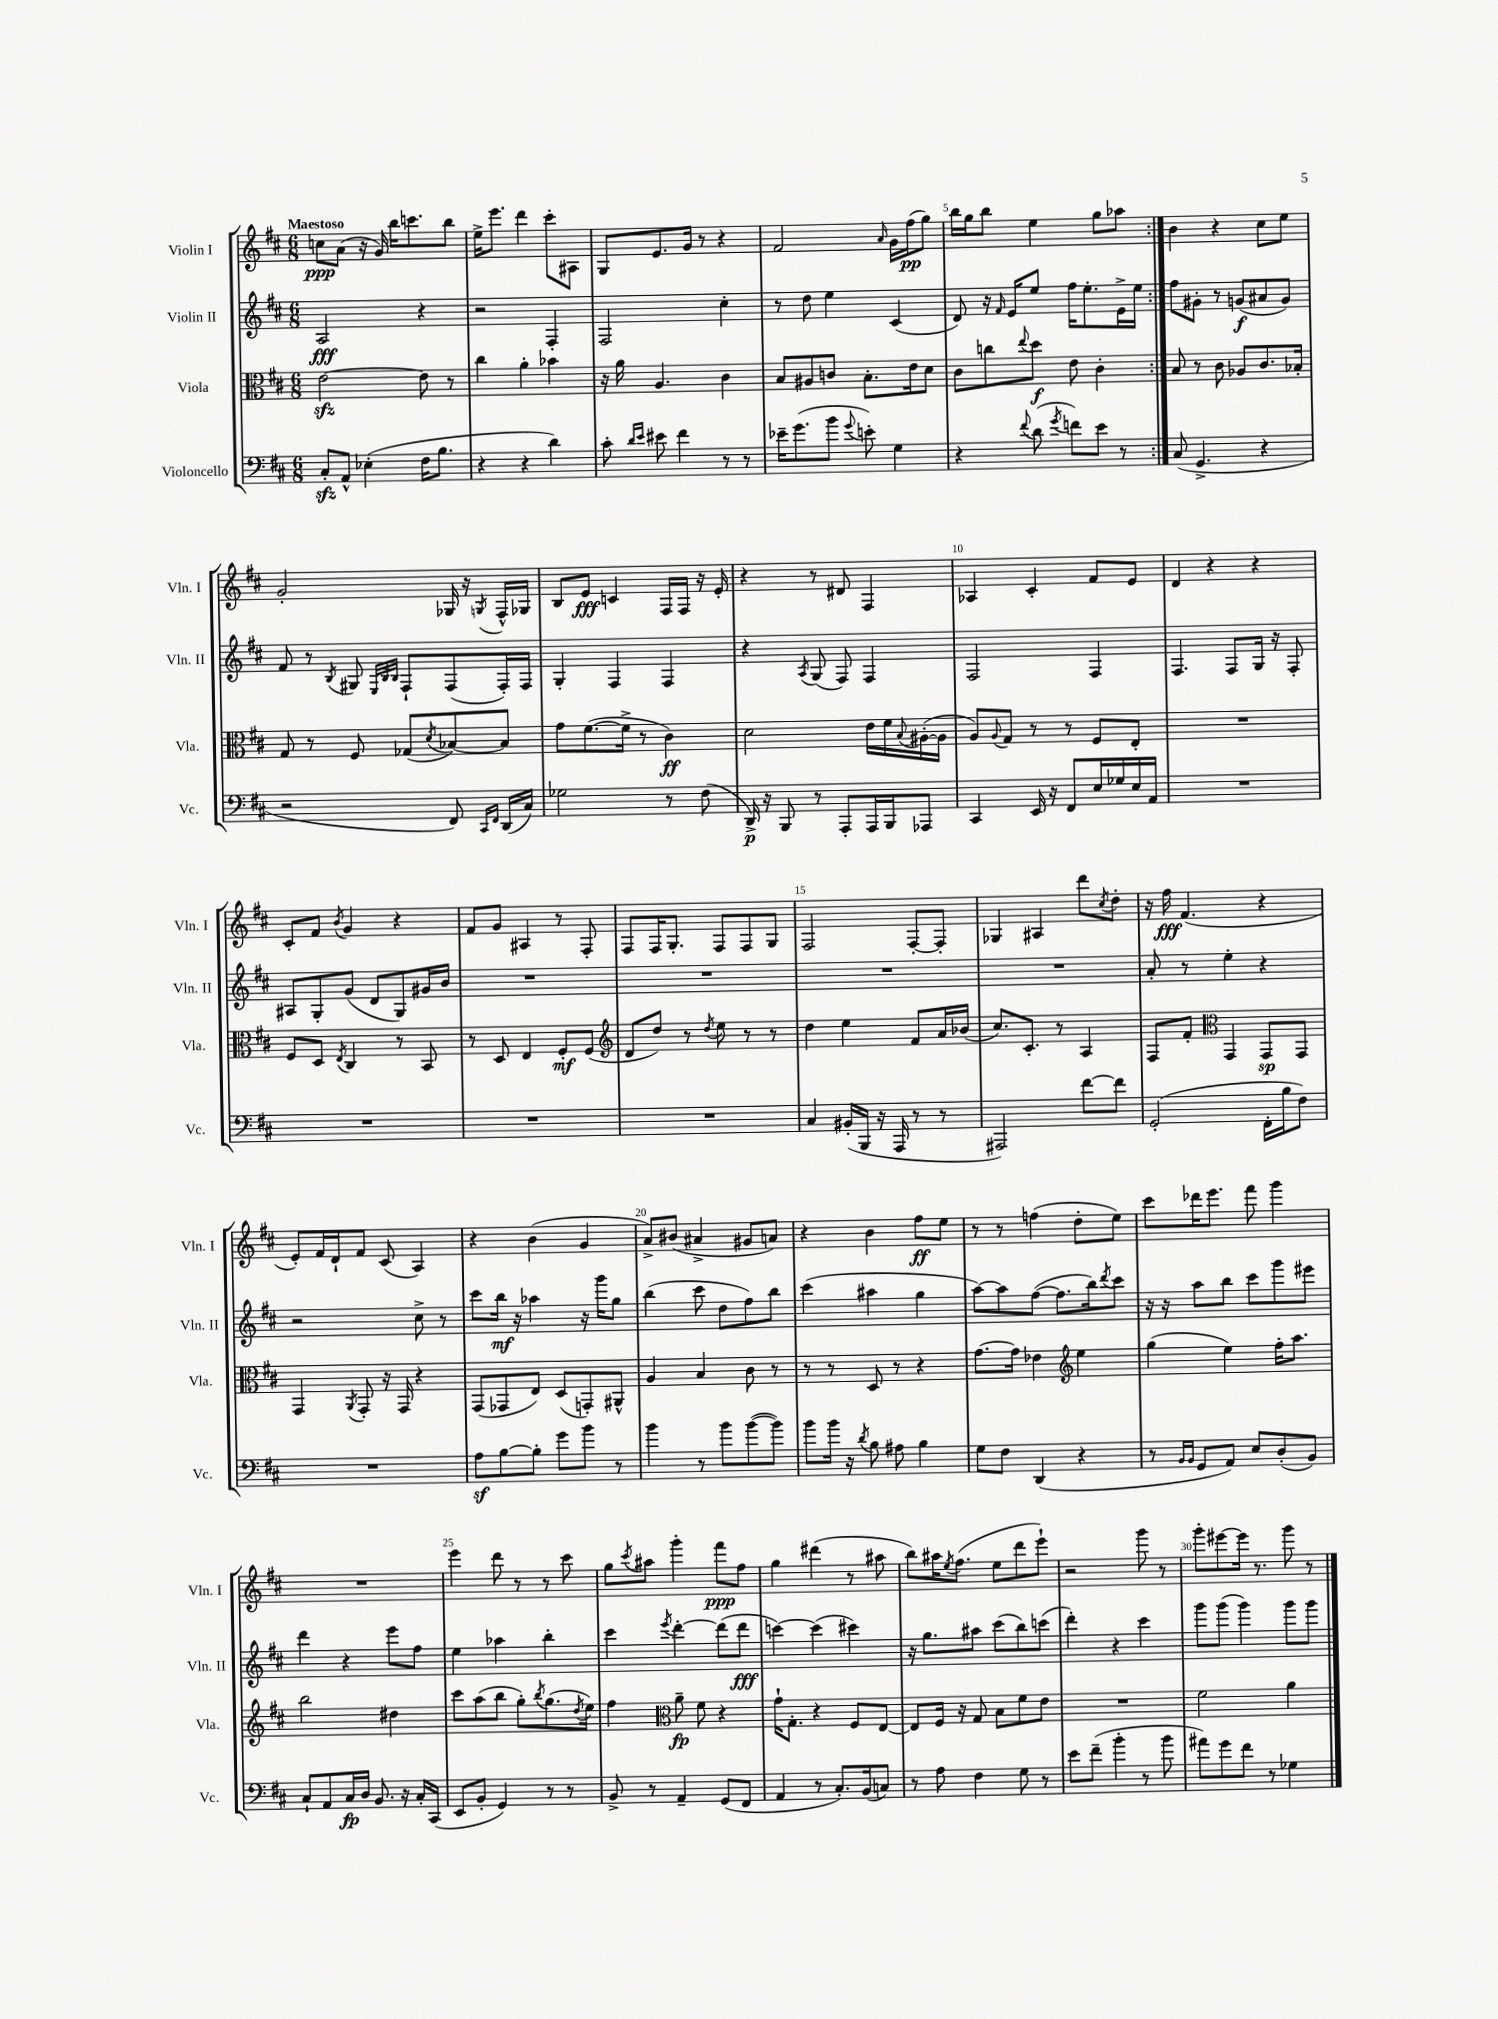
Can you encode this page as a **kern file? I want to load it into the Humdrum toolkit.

**kern	**kern	**kern	**kern
*staff4	*staff3	*staff2	*staff1
*clefF4	*clefC3	*clefG2	*clefG2
*k[f#c#]	*k[f#c#]	*k[f#c#]	*k[f#c#]
*M6/8	*M6/8	*M6/8	*M6/8
8C#'	[2e	2A	8cc
8AA^^	.	.	(8a
(4E-'	.	.	16r
.	.	.	16g)
.	.	.	16bb
.	.	.	8.ccc
16F#	8e]	4r	.
8.B	.	.	.
.	8r	.	8bb
=	=	=	=
4r	4cc#	2r	16ee^
.	.	.	8.eee
4r	4a'	.	4ddd
4d)	4b-	4F#'	8ccc#'
.	.	.	8A#
=	=	=	=
8c#'	16r	2F#	8G
.	16a	.	.
16qqd	.	.	.
16qqe	.	.	.
8e#	4.A	.	8.e
4f#	.	.	.
.	.	.	16g
.	.	.	8r
8r	4c#	4cc#'	4r
8r	.	.	.
=	=	=	=
16e-~	8B	8r	2f#
(8.g	.	.	.
.	8A#	8dd	.
8b	8c	4ee	.
8qqg	.	.	.
8e')	8.B'	.	.
.	.	.	16qqa
4G	.	(4c#	16g
.	16e	.	(16ff#
.	8d	.	8gg)
=	=	=	=
4r	8c#	8d)	16bb
.	.	.	16gg
.	8cc	16r	8bb
.	.	16qqf#	.
.	.	16e	.
8qqf#	8qqee	.	.
(8d	8dd	8ee	4ee
8qg	.	.	.
8f)	8e	16ff#	.
.	.	8.ee'	.
8e	4c#'	.	8gg
8r	.	16e^	8aa-
.	.	16ee	.
=:|!	=:|!	=:|!	=:|!
(8C#	8B	8ff#	4b
4.GG^	8r	8g#'	.
.	8c#	8r	4r
.	8A-	(8g	.
4r	8.c#	8a#	8cc#
.	.	8g)	8ee
.	16B-'	.	.
=	=	=	=
2r	8G	8f#	2g'
.	8r	8r	.
.	.	8qB	.
.	8F#	8G#	.
.	.	32qqE	.
.	.	32qqB	.
.	.	32qqB	.
.	(8G-	8F#`	.
.	8qd	.	.
8FF#)	[8B-)	(8F#	16G-
.	.	.	16r
16qqCC#	.	.	.
16qqFF#	.	.	8qG
(16DD	8B-]	16F#')	16F#^^
16C#)	.	16F#	16G-
=	=	=	=
2G-	8g	4G'	8B
.	([8.f#	.	8e
.	.	4F#	4c
.	16f#^]	.	.
.	8r	.	.
8r	4c#)	4F#	16F#
.	.	.	16F#
(8F#	.	.	16r
.	.	.	16e'
=	=	=	=
16DD^)	2d	4r	4r
16r	.	.	.
8BBB	.	.	.
.	.	8qA	.
8r	.	(8G	8r
8AAA'	.	8F#)	8d#
16AAA	16e	4F#	4F#
16BBB	16f#	.	.
.	8qqB	.	.
8AAA-	([16A#'	.	.
.	16A#]	.	.
=	=	=	=
4CC#	8A)	2F#	4A-
.	8qqA	.	.
.	8G	.	.
16EE	8r	.	4c#'
16r	.	.	.
8FF#	8r	.	.
16E	8F#	4F#	8f#
16G-	.	.	.
16E	8E'	.	8e
16AA	.	.	.
=	=	=	=
2.r	2.r	4.F#	4d
.	.	.	4r
.	.	8F#	.
.	.	16G	4r
.	.	16r	.
.	.	8F#'	.
=	=	=	=
2.r	8F#	8A#	8c#'
.	8D	8G'	8f#
.	8qE	.	8qb
.	4C#	(8g	4g
.	.	8d	.
.	8r	8G)	4r
.	8BB	16g#	.
.	.	16b	.
=	=	=	=
2.r	8r	2.r	8f#
.	8D	.	8g
.	4E	.	4A#
.	8F#'	.	8r
.	(8F#	.	8F#'
=	=	=	=
*	*clefG2	*	*
2.r	8d	2.r	8F#
.	8dd)	.	16F#
.	.	.	8.G'
.	8r	.	.
.	8qdd	.	.
.	8ee	.	8F#
.	8r	.	8F#
.	8r	.	8G
=	=	=	=
4C#	4dd	2.r	2F#
(16BB#'	4ee	.	.
16BBB	.	.	.
16r	.	.	.
16AAA	.	.	.
8r	8f#	.	[8F#'
8r	16a	.	8F#']
.	(16b-	.	.
=	=	=	=
2AAA#)	8.cc#)	2.r	4G-
.	8.c#'	.	.
.	.	.	4A#
.	8r	.	.
[8f#	4A	.	8ddd
.	.	.	8qcc#
8f#]	.	.	8dd'
=	=	=	=
(2GG'	8F#	8a'	16r
.	.	.	16ff#
.	8f#'	8r	(4.f#
*	*clefC3	*	*
.	4GG	4ee'	.
16FF#'	8GG	4r	4r
16B	.	.	.
8F#)	8GG	.	.
=	=	=	=
2.r	4GG	2r	8e')
.	.	.	16f#
.	.	.	16d`
.	8qAA	.	.
.	8GG'	.	8f#
.	16r	.	(8c#
.	16GG	.	.
.	4r	8cc#^	4A)
.	.	8r	.
=	=	=	=
8A	(8GG	8ccc#	4r
[8B	8GG-	16bb	.
.	.	16r	.
8B']	8E)	4aa-	(4b
8g	(8D	.	.
8b	8GG')	16r	4g
.	.	16ggg	.
8r	8AA#^^	8gg	.
=	=	=	=
4b	4A	(4bb	8a^)
.	.	.	(8b#
8r	4B	8ccc#	4a#^
8b	.	8dd	.
([8b	8c#	8ff#)	8g#
8b])	8r	8bb	8a)
=	=	=	=
8b	8r	(4ccc#	4r
16b	8r	.	.
16r	.	.	.
8qd	.	.	.
8B	8D	4aa#	4b
8A#	8r	.	.
4B	4r	4gg	8ff#
.	.	.	8ee
=	=	=	=
8G	[8.g	[8aa)	8r
8F#	.	8aa]	8r
.	16g]	.	.
(4DD	4e-	([8ff#	(4ff
.	.	8.ff#]	.
*	*clefG2	*	*
4r	4ee	.	8dd'
.	.	16bb)	.
.	.	8qddd	.
.	.	8ccc#	8ee)
=	=	=	=
8r	(4gg	16r	8ccc#
.	.	16r	.
16qqBB	.	.	.
16qqBB	.	.	.
8GG	.	8aa	16ddd-
.	.	.	8.eee
8AA)	4ee)	8bb	.
8E	.	8ccc#	8fff#
(8D'	16ff#'	8ggg	4ggg
.	8.aa	.	.
8BB)	.	8eee#	.
=	=	=	=
8C#`	2bb	4ddd	2.r
8AA	.	.	.
16C#	.	4r	.
16D	.	.	.
8.BB	.	.	.
.	4dd#	8eee	.
16r	.	.	.
16C#'	.	8ff#	.
(16CC#	.	.	.
=	=	=	=
8EE	8ccc#	4ee	4eee
8BB'	(8aa	.	.
4GG)	8bb	4aa-	8ddd
.	8gg')	.	8r
.	8qbb	.	.
8r	(8.gg	4bb'	8r
8r	.	.	8ccc#
.	8qdd	.	.
.	16ee)	.	.
=	=	=	=
8BB^	4ff#	4ccc#	8gg
.	.	.	8qccc#
8r	.	.	8aa#
*	*clefC3	*	*
.	.	8qeee	.
4AA~	8a~	[4ddd'	4ggg'
.	8f#	.	.
(8GG	4r	(8ddd]	8fff#
8FF#	.	8ddd	8ff#
=	=	=	=
4AA	16g`	[4ccc)	4gg
.	8.G'	.	.
8r	4r	(4ccc]	(4ddd#
8.C#')	.	.	.
.	8F#	4ccc#)	8r
(16BB	.	.	.
8C)	[8E	.	8aa#
=	=	=	=
8r	8E]	16r	8bb)
.	.	8.gg	.
8A	16F#	.	16aa#
.	.	.	8qee
.	16r	.	(8.ff#
4F#	8G	8aa#	.
.	8B	(8ccc#	8ee
8G	8f#	8bb)	8ddd
8r	8e	(8ccc	8eee`)
=	=	=	=
8e	2.r	4ddd')	2r
(8f#~	.	.	.
4b'	.	4r	.
8r	.	4ccc#	8ggg
8b	.	.	8r
=	=	=	=
8a#)	2f#	8ggg	8ggg'
8g	.	(8ggg	[8eee#
8f#	.	4ggg)	16eee#]
.	.	.	8.r
8r	.	.	.
4G-	4a	8ggg	8ggg
.	.	8ggg	8r
==	==	==	==
*-	*-	*-	*-
